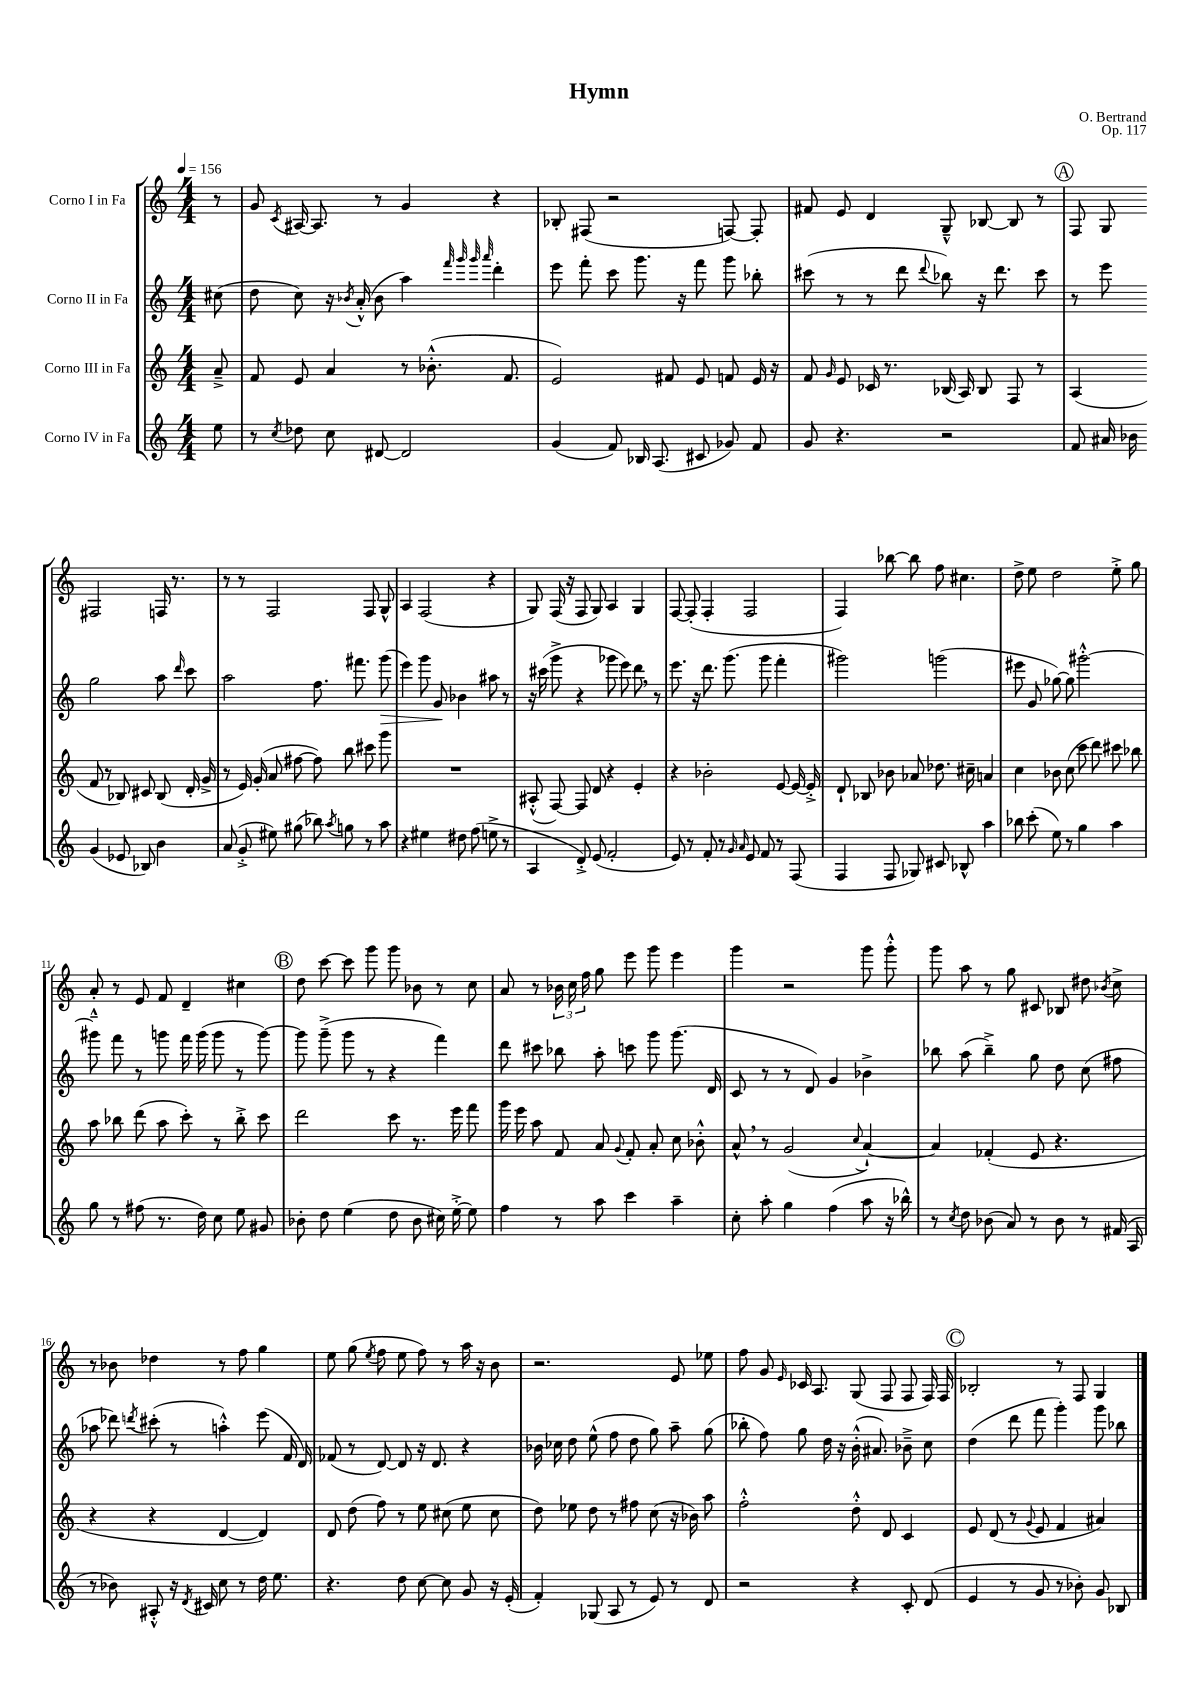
\header { title = "Hymn" composer = "O. Bertrand" opus = "Op. 117" }
<<
\new StaffGroup <<
\new Staff = "s0" \with { instrumentName = "Corno I in Fa" } {
    \clef treble \key c \major \numericTimeSignature \time 4/4 \partial 8 \tempo 4 = 156
    \autoBeamOff r8 |
    g'8 \acciaccatura { c'8 } ais16~ ais8. r8 g'4 r4 |
    bes8-. fis8( r2 f8~) f8-. |
    fis'8 e'8 d'4 g8---^ bes8~ bes8 r8 |
    \mark \markup { \circle "A" } f8 g8 fis2 f16 r8. |
    r8 r8 f2 f8 g8-^ |
    a4 f2( r4 |
    g8) f16( r16 f8 g8) a4 g4 |
    f8~ f8-.( f4-. f2 |
    f4) bes''8~ bes''8 f''8 cis''4. |
    d''8-> e''8 d''2 e''8-.-> g''8 |
    a'8-. r8 e'8 f'8 d'4-- cis''4 |
    \mark \markup { \circle "B" } d''8 c'''8~ c'''8 g'''8 g'''8 bes'8 r8 c''8 |
    a'8 r8 \tuplet 3/2 { bes'16 c''16 f''16 } g''8 e'''8 g'''8 e'''4 |
    g'''4 r2 g'''8 g'''8-.-^ |
    g'''8 a''8 r8 g''8 cis'8 bes8 dis''8 \acciaccatura { bes'8 } c''8-> |
    r8 bes'8 des''4 r8 f''8 g''4 |
    e''8 g''8( \acciaccatura { e''8 } f''8 e''8 f''8) r8 a''16 r16 b'8 |
    r2. e'8 ees''8 |
    f''8 g'8 \grace { e'16 } ces'16 a8. g8( f8 f8 f16) f16 |
    \mark \markup { \circle "C" } bes2-. r8 f8 g4 \bar "|." |
}
\new Staff = "s1" \with { instrumentName = "Corno II in Fa" } {
    \clef treble \key c \major \numericTimeSignature \time 4/4 \partial 8
    \autoBeamOff cis''8( |
    d''8 c''8) r16 \acciaccatura { bes'8 } a'16-.-^( bes'8 a''4) \grace { f'''32 g'''32 g'''32 a'''32 } d'''4-. |
    e'''8 f'''8-. c'''8 g'''8. r16 f'''8 g'''8 bes''8-. |
    cis'''8( r8 r8 d'''8 \appoggiatura { d'''8 } bes''8) r16 d'''8. cis'''8 |
    \mark \markup { \circle "A" } r8 e'''8 g''2 a''8 \grace { d'''16 } c'''8 |
    a''2 f''8. fis'''8. g'''8\>( |
    e'''4) g'''8 g'8\! bes'4 ais''8 r8 |
    r16 cis'''16( g'''8-> r4 ges'''8 e'''8) d'''8 \breathe r8 |
    e'''8. r16 d'''8. g'''8.( g'''8 f'''4-. |
    gis'''2) g'''2( |
    eis'''8 g'8 ges''8~) ges''8 gis'''2~-.-^ |
    gis'''8---^ f'''8 r8 g'''8 f'''16 g'''16( g'''8 r8 g'''8~) |
    \mark \markup { \circle "B" } g'''8 g'''8--->( g'''8 r8 r4 f'''4) |
    d'''8 cis'''8 bes''8 a''8-. c'''8 g'''8 g'''8.( d'16 |
    c'8 r8 r8 d'8) g'4 bes'4-> |
    bes''8 a''8( bes''4--->) g''8 d''8 c''8( fis''8 |
    aes''8 des'''8) \acciaccatura { d'''8 } cis'''8-.( r8 a''4-.-^) e'''8( f'16 d'16) |
    fes'8( r8 d'8~) d'8 r16 d'8. r4 |
    bes'16 ces''16 d''8 e''8-^( f''8 d''8 g''8) a''8-- g''8( |
    bes''8-. f''8) g''8 d''16 r16 b'16-.-^( ais'8.) bes'8---> c''8 |
    \mark \markup { \circle "C" } d''4( d'''8 f'''8 g'''4-.) g'''8 bes''8 \bar "|." |
}
\new Staff = "s2" \with { instrumentName = "Corno III in Fa" } {
    \clef treble \key c \major \numericTimeSignature \time 4/4 \partial 8
    \autoBeamOff a'8---> |
    f'8 e'8 a'4 r8 bes'8.-.-^( f'8. |
    e'2) fis'8 e'8 f'8 e'16 r16 |
    f'8 \grace { g'16 } e'8 ces'16 r8. bes16( a16) bes8 f8 r8 |
    \mark \markup { \circle "A" } a4( f'8 r8 bes8) cis'8 bes8( d'16-. g'16-> |
    r8 e'16) g'16-.( a'8 fis''8~ fis''8) b''8 cis'''8 g'''8 |
    R1 |
    ais8-.-^( f8~) f8 d'8 r4 e'4-. |
    r4 bes'2-. e'8~ e'16~ e'16-.-> |
    d'8-! bes8 bes'8 aes'8 des''8. cis''16-- a'4 |
    c''4 bes'8 c''8( c'''8 d'''8) cis'''8 bes''8 |
    a''8 bes''8 d'''8( a''8 c'''8-.) r8 bes''8-.-> c'''8 |
    \mark \markup { \circle "B" } d'''2 c'''8 r8. e'''16 f'''8 |
    g'''16 e'''16 a''8 f'8 a'8 \appoggiatura { g'8 } f'8-. a'8-. c''8 bes'8-.-^ |
    a'8-^ \breathe r8 g'2( \appoggiatura { c''8 } a'4~-!) |
    a'4 fes'4-.( e'8 r4. |
    r4 r4 d'4~ d'4) |
    d'8 d''8( f''8) r8 e''8 cis''8( e''8 cis''8 |
    d''8) ees''8 d''8 r8 fis''8 c''8( r16 bes'16) a''8 |
    f''2-.-^ d''8-.-^ d'8 c'4 |
    \mark \markup { \circle "C" } e'8 d'8( r8 \appoggiatura { g'8 } e'8 f'4 ais'4) \bar "|." |
}
\new Staff = "s3" \with { instrumentName = "Corno IV in Fa" } {
    \clef treble \key c \major \numericTimeSignature \time 4/4 \partial 8
    \autoBeamOff e''8 |
    r8 \acciaccatura { c''8 } des''8 c''8 dis'8~ dis'2 |
    g'4( f'8) bes16 a8.( cis'8 ges'8) f'8 |
    g'8 r4. r2 |
    \mark \markup { \circle "A" } f'8 ais'16 bes'16 g'4( ees'8 bes8) bes'4 |
    a'8( g'8-.-> eis''8) gis''8( bes''8) \acciaccatura { a''8 } g''8 r8 a''8 |
    r4 eis''4 dis''8 f''8( e''8-> r8 |
    a4 d'8-.->) e'8( f'2-. |
    e'8) r8 f'8-. r8 \grace { g'16 a'16 } e'8 f'8 r8 f8( |
    f4 f8 ges8) cis'8 bes8-^ a''4 |
    bes''8 c'''8-.( e''8) r8 g''4 a''4 |
    g''8 r8 fis''8( r8. d''16) c''8 e''8 gis'8 |
    \mark \markup { \circle "B" } bes'8-. d''8 e''4( d''8 bes'8 cis''16) e''16~-.-> e''8 |
    f''4 r8 a''8 c'''4 a''4-- |
    c''8-. a''8-. g''4 f''4( a''8 r16 bes''16-^) |
    r8 \acciaccatura { c''8 } d''8 bes'8( a'8) r8 bes'8 r8 fis'16( a16 |
    r8 bes'8) ais8-.-^ r16 \acciaccatura { d'8 } cis'16 c''8 r8 d''16 e''8. |
    r4. d''8 c''8~ c''8 g'8 r16 e'16-.( |
    f'4-.) ges8( a8 r8 e'8) r8 d'8 |
    r2 r4 c'8-. d'8( |
    \mark \markup { \circle "C" } e'4 r8 g'8 r8 bes'8-.) g'8 bes8 \bar "|." |
}
>>
>>
